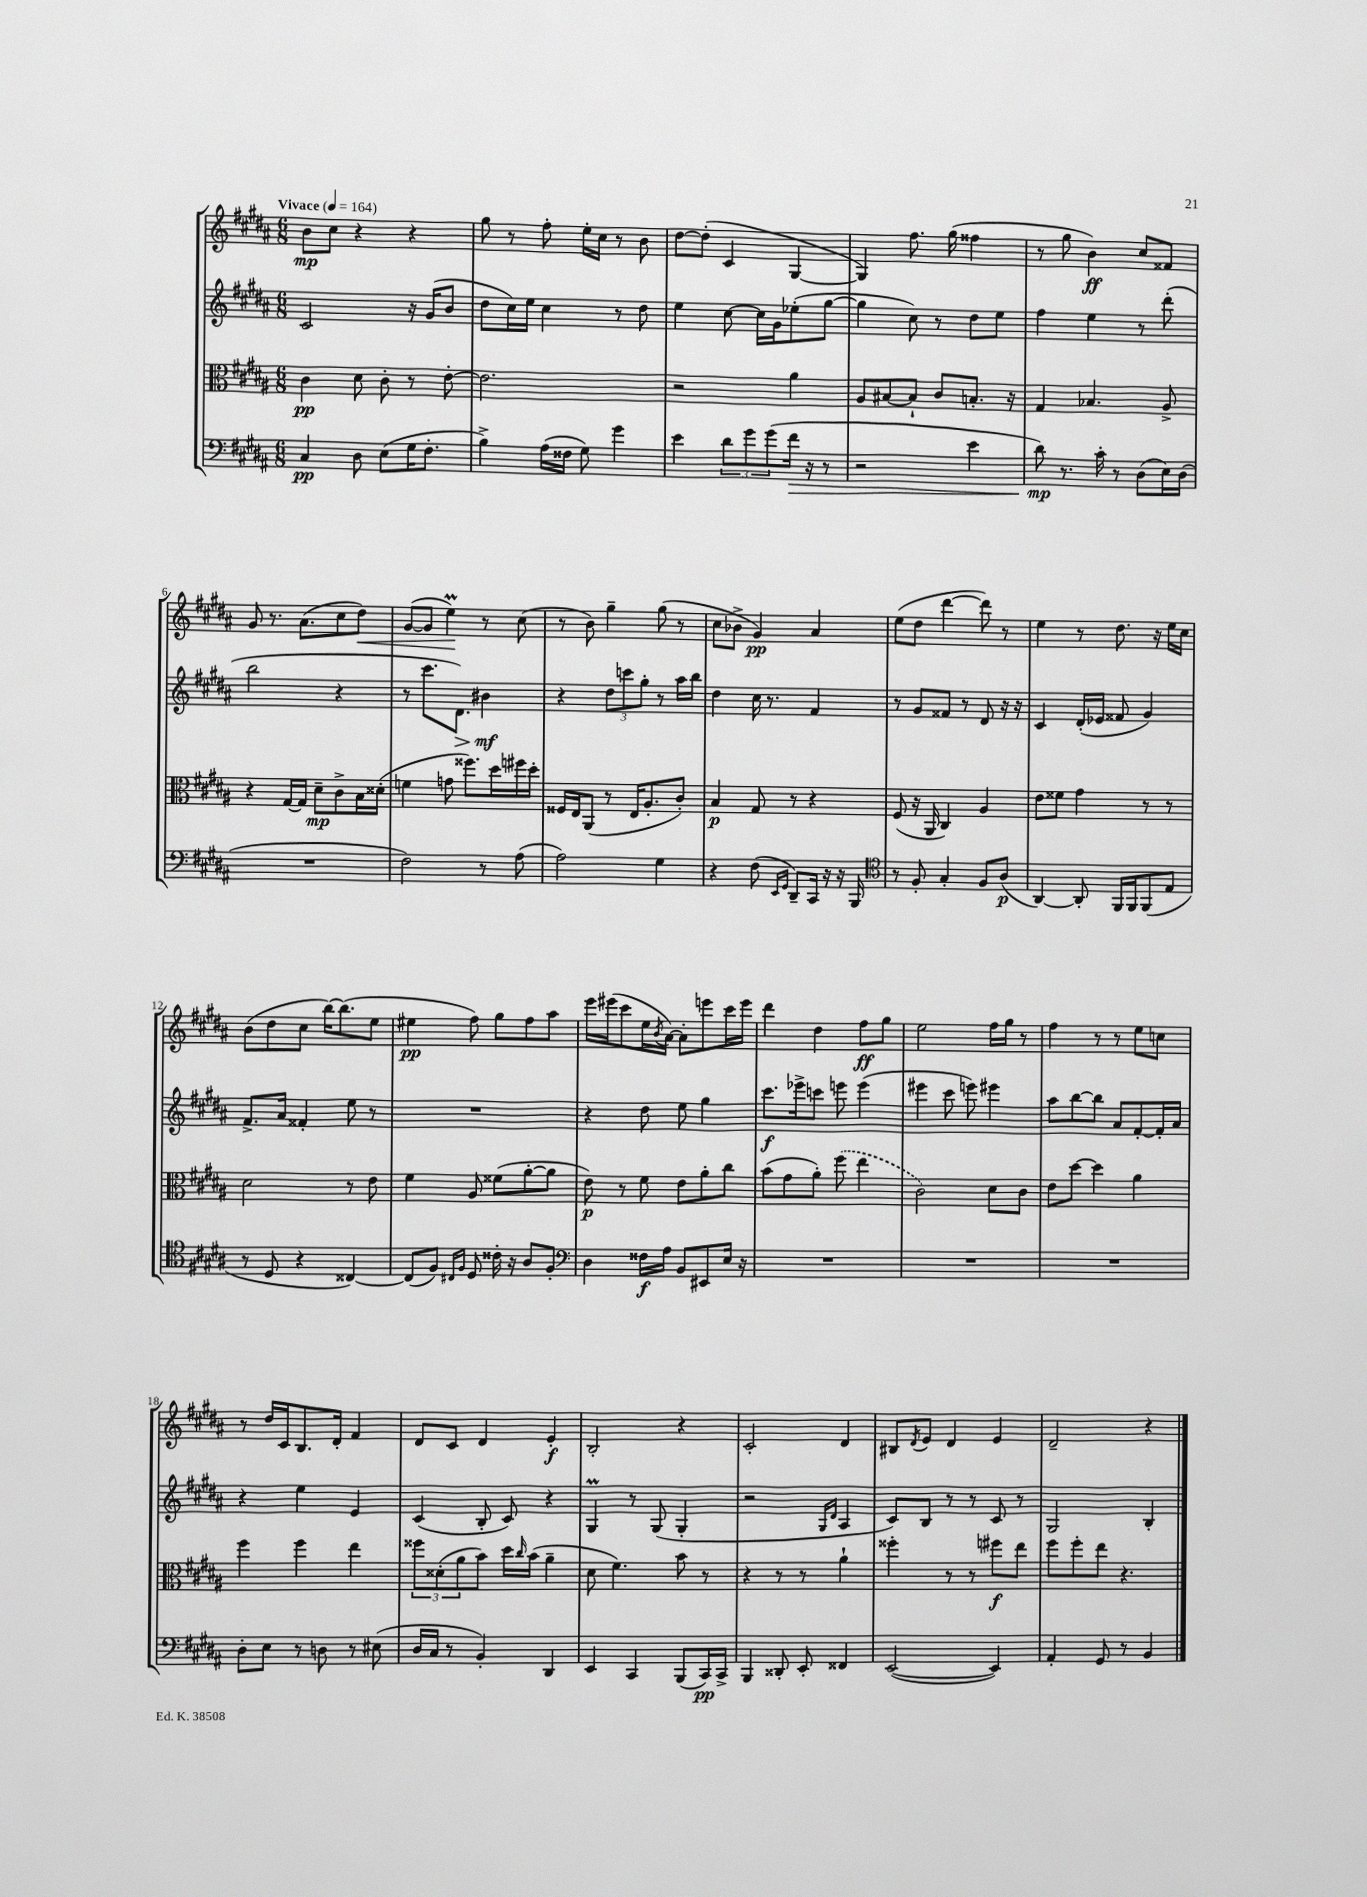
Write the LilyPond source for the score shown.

<<
\new StaffGroup <<
\new Staff = "s0" {
    \clef treble \key b \major \numericTimeSignature \time 6/8 \tempo "Vivace" 4 = 164
    b'8\mp cis''8 r4 r4 |
    gis''8 r8 fis''8-. e''16-. cis''16 r8 b'8 |
    dis''8~ dis''8-.( cis'4 gis4~ |
    gis4) fis''8. gis''16( fisis''4 |
    r8 gis''8 b'4\ff) cis''8 fisis'8 |
    gis'8 r8. ais'8.( cis''8 dis''8\<) |
    gis'8~( gis'8 e''4\prall\!) r8 cis''8( |
    r8 b'8) gis''4-- gis''8( r8 |
    cis''8 bes'8-> gis'4\pp) ais'4 |
    e''8( dis''8 dis'''4~ dis'''8) r8 |
    e''4 r8 dis''8. r16 e''16 cis''16 |
    b'8( dis''8 cis''8 b''16~) b''8.( e''8 |
    eis''4\pp fis''8) gis''8 fis''8 ais''8 |
    e'''16 eis'''16( cis'''8 e''16 \acciaccatura { b'8 } ais'16~) ais'8-. e'''8 cis'''16 e'''16 |
    dis'''4 dis''4 fis''8\ff gis''8 |
    e''2 fis''16 gis''16 r8 |
    fis''4 r8 r8 e''8 c''8 |
    r8 dis''16 cis'16 b8. dis'16-. fis'4 |
    dis'8 cis'8 dis'4 e'4-.\f |
    b2-. r4 |
    cis'2-. dis'4 |
    bis8 \acciaccatura { dis'8 } e'8 dis'4 e'4 |
    dis'2-- r4 \bar "|." |
}
\new Staff = "s1" {
    \clef treble \key b \major \numericTimeSignature \time 6/8
    cis'2 r16 gis'16( b'8 |
    dis''8 cis''16) e''16 cis''4 r8 dis''8 |
    e''4 cis''8~ cis''16 gis'16 ees''8-.( gis''8~ |
    gis''4 cis''8) r8 dis''8 e''8 |
    fis''4 e''4 r8 dis'''8-.( |
    b''2 r4 |
    r8 cis'''8. dis'8.\>) bis'4\mf\! |
    r4 \tuplet 3/2 { dis''8 c'''8 gis''8-. } r8 ais''16 b''16 |
    dis''4 cis''16 r8. fis'4 |
    r8 gis'8 fisis'8 r8 dis'8 r16 r16 |
    cis'4 dis'16-.( ees'16 fisis'8 gis'4) |
    fis'8.-> ais'16 fisis'4-. e''8 r8 |
    R2. |
    r4 dis''8 e''8 gis''4 |
    cis'''8.\f ees'''16-> c'''8 e'''8 e'''4( |
    eis'''4 cis'''8 e'''8) eis'''4 |
    ais''8 b''8~ b''8 ais'8 fis'8~-. fis'16-. ais'16 |
    r4 e''4 e'4 |
    cis'4( b8-. cis'8) r4 |
    gis4\prall r8 gis8( gis4-. |
    r2 \grace { gis16 dis'16 } ais4 |
    cis'8) b8 r8 r8 cis'8 r8 |
    gis2 b4-. \bar "|." |
}
\new Staff = "s2" {
    \clef alto \key b \major \numericTimeSignature \time 6/8
    cis'4\pp dis'8 cis'8-. r8 e'8~-. |
    e'2. |
    r2 ais'4 |
    ais8 bis8~ bis8-! cis'8 b8.-. r16 |
    gis4 bes4. ais8-> |
    r4 gis16~ gis16 dis'8--\mp cis'8-> b16 disis'16-.( |
    f'4 g'8 fisis''8.) dis''16 fis''16 dis''16-. |
    fisis16 e16 ais,8( r8 e16 ais8.-. cis'8-.) |
    b4\p gis8 r8 r4 |
    fis8( r16 ais,16 cis4) ais4 |
    e'8 fisis'8 gis'4 r8 r8 |
    dis'2 r8 e'8 |
    fis'4 ais8 fisis'8( ais'8~-. ais'8 |
    e'8\p) r8 fis'8 e'8 ais'8-. cis''8 |
    b'8( gis'8 ais'8-.) \once \slurDashed fis''8( e''4 |
    cis'2) dis'8 cis'8 |
    e'8 dis''8~ dis''4 ais'4 |
    fis''4 fis''4 e''4 |
    \tuplet 3/2 { fisis''8 disis'8-.( ais'8 } b'8) dis''16 \grace { cis''16 } b'16( ais'4-- |
    dis'8 fis'4.) b'8 r8 |
    r4 r8 r8 ais'4-! |
    fisis''4-. r8 r8 fis''8\f e''8 |
    fis''8 fis''8-. e''8 r4. \bar "|." |
}
\new Staff = "s3" {
    \clef bass \key b \major \numericTimeSignature \time 6/8
    cis4\pp dis8 e8( gis16 fis8.-. |
    b4->) ais16( fisis16 gis8) gis'4 |
    e'4 \tuplet 3/2 { dis'8 gis'8 gis'8( } fis'16\> r16 r8 |
    r2 e'4 |
    dis'8\mp\!) r8. cis'16-. r8 dis8( e16) dis16( |
    R2. |
    fis2) r8 ais8( |
    ais2) gis4 |
    r4 fis8( \grace { e,16 gis,16 } dis,8--) cis,16 r16 r16 b,,16 |
    \clef tenor r8 fis8-. gis4-. fis8 ais8\p( |
    ais,4~) ais,8-. fis,16 fis,16 fis,8( e8 |
    r8 dis8 r4 cisis4~) |
    cisis8( fis8) \grace { cis16 fis16 } dis8 cisis'16-. r16 ais8 fis8-. |
    \clef bass dis4 fisis16\f ais16 b,8 eis,8 e16 r16 |
    R2. |
    R2. |
    R2. |
    dis8-. e8 r8 d8 r8 eis8( |
    dis16 cis16 r8 b,4-.) dis,4 |
    e,4 cis,4 b,,8( cis,16\pp) cis,16-> |
    b,,4 disis,8-. e,8-. fisis,4 |
    e,2~( e,4) |
    ais,4-. gis,8 r8 b,4 \bar "|." |
}
>>
>>
